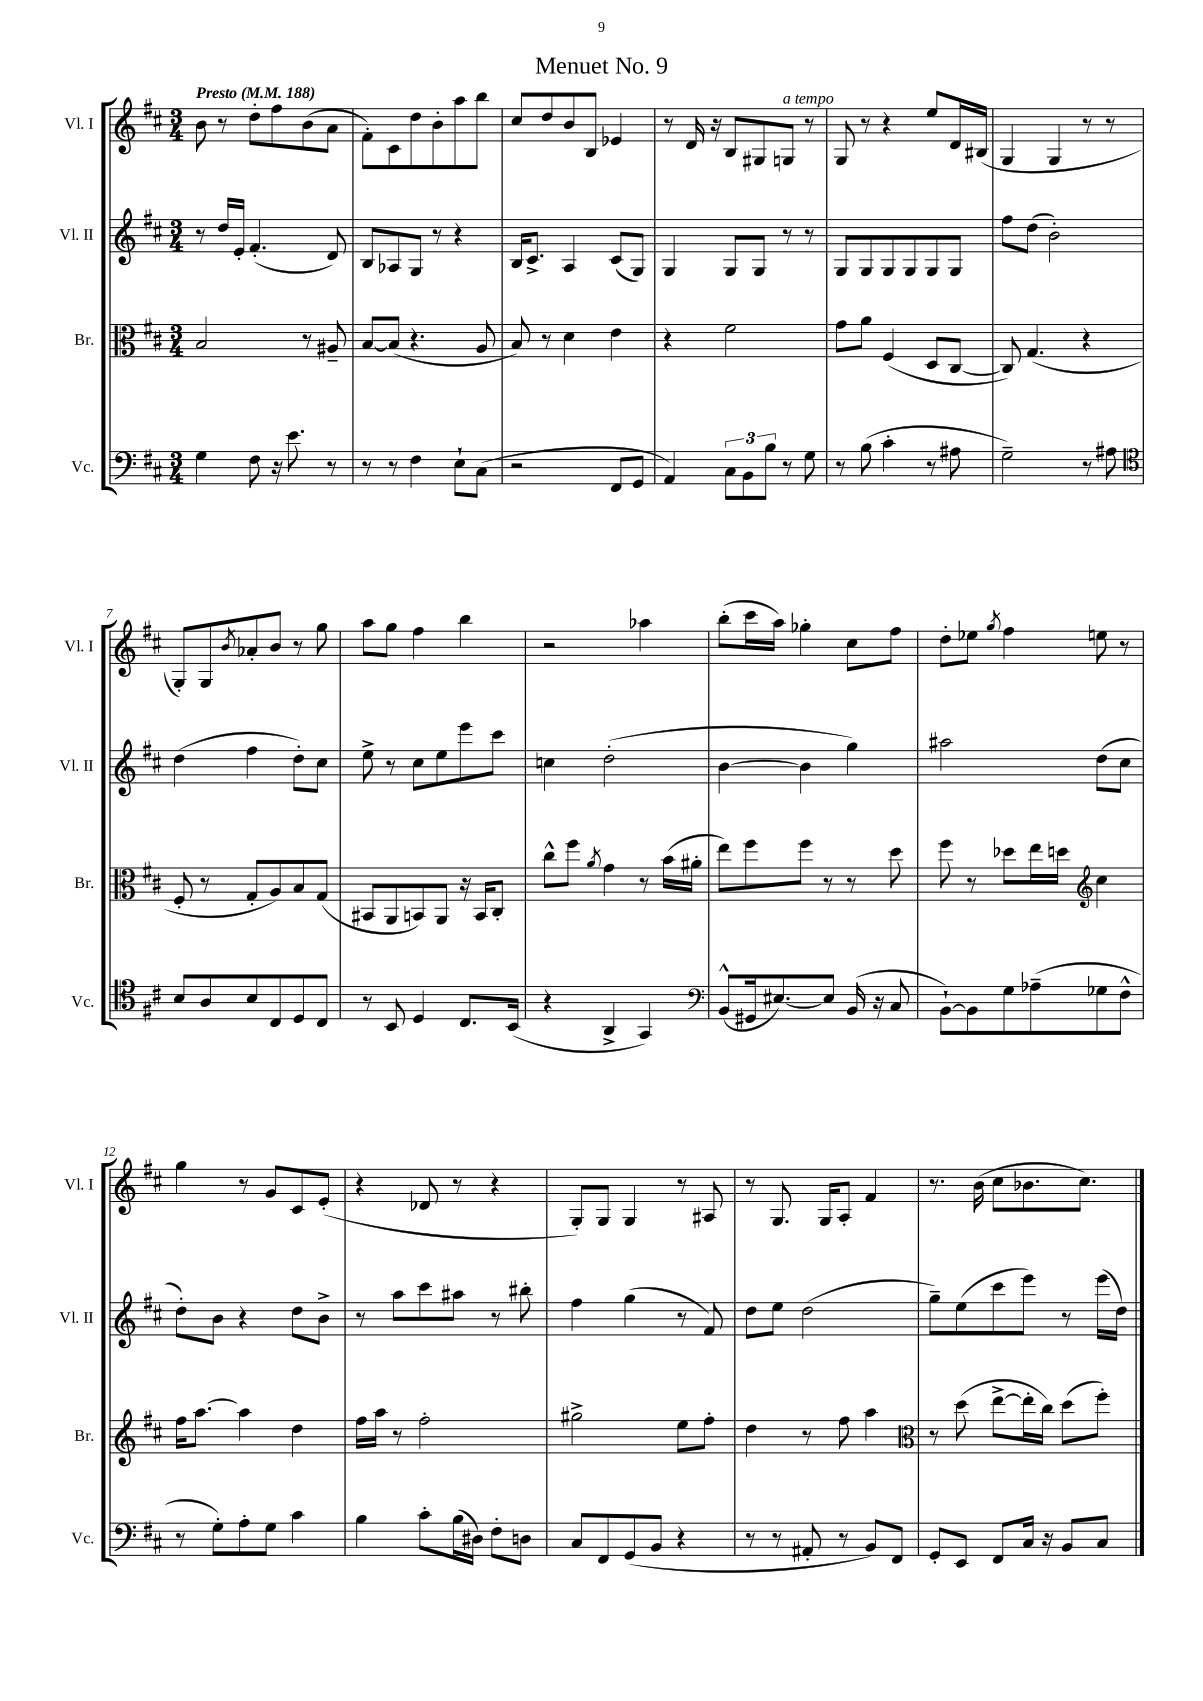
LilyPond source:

\header { title = "Menuet No. 9" }
<<
\new StaffGroup <<
\new Staff = "s0" \with { instrumentName = "Vl. I" shortInstrumentName = "Vl. I" } {
    \clef treble \key d \major \numericTimeSignature \time 3/4 \tempo "Presto" 4 = 188
    b'8 r8 d''8-. fis''8 b'8( a'8 |
    fis'8-.) cis'8 d''8 b'8-. a''8 b''8 |
    cis''8 d''8 b'8 b8 ees'4 |
    r8 d'16 r16 b8 gis8 g8^\markup { \italic "a tempo" } r8 |
    g8 r8 r4 e''8 d'16 bis16( |
    g4 g4 r8 r8 |
    g8-.) g8 \acciaccatura { b'8 } aes'8-. b'8 r8 g''8 |
    a''8 g''8 fis''4 b''4 |
    r2 aes''4 |
    b''8-.( cis'''16 a''16) ges''4-. cis''8 fis''8 |
    d''8-. ees''8 \acciaccatura { g''8 } fis''4 e''8 r8 |
    g''4 r8 g'8 cis'8 e'8-.( |
    r4 des'8 r8 r4 |
    g8-.) g8 g4 r8 ais8 |
    r8 g8. g16 a8-. fis'4 |
    r8. b'16( cis''8 bes'8. cis''8.) \bar "|." |
}
\new Staff = "s1" \with { instrumentName = "Vl. II" shortInstrumentName = "Vl. II" } {
    \clef treble \key d \major \numericTimeSignature \time 3/4
    r8 d''16 e'16-. fis'4.-.( d'8) |
    b8 aes8 g8 r8 r4 |
    b16 cis'8.-> a4 cis'8( g8) |
    g4 g8 g8 r8 r8 |
    g8 g8 g8 g8 g8 g8 |
    fis''8 d''8( b'2-.) |
    d''4( fis''4 d''8-.) cis''8 |
    e''8-> r8 cis''8 e''8 e'''8 cis'''8 |
    c''4 d''2-.( |
    b'4~ b'4 g''4) |
    ais''2 d''8( cis''8 |
    d''8-.) b'8 r4 d''8 b'8-> |
    r8 a''8 cis'''8 ais''8 r8 bis''8-. |
    fis''4 g''4( r8 fis'8) |
    d''8 e''8 d''2( |
    g''8--) e''8( cis'''8 e'''8) r8 e'''16( d''16) \bar "|." |
}
\new Staff = "s2" \with { instrumentName = "Br." shortInstrumentName = "Br." } {
    \clef alto \key d \major \numericTimeSignature \time 3/4
    b2 r8 ais8-- |
    b8~ b8( r4. a8 |
    b8) r8 d'4 e'4 |
    r4 fis'2 |
    g'8 a'8 fis4( d8 cis8~ |
    cis8) g4.( r4 |
    fis8-. r8 g8-. a8) b8 g8( |
    bis,8 a,8 b,8) a,8 r16 b,16 cis8-. |
    cis''8-^ fis''8 \acciaccatura { a'8 } g'4 r8 b'16( ais'16-. |
    e''8) fis''8 fis''8 r8 r8 d''8 |
    fis''8 r8 des''8 e''16 d''16 \clef treble cis''4 |
    fis''16 a''8.~ a''4 d''4 |
    fis''16 a''16 r8 fis''2-. |
    gis''2-> e''8 fis''8-. |
    d''4 r8 fis''8 a''4 |
    \clef alto r8 d''8( e''8~-> e''16-. cis''16) d''8( fis''8-.) \bar "|." |
}
\new Staff = "s3" \with { instrumentName = "Vc." shortInstrumentName = "Vc." } {
    \clef bass \key d \major \numericTimeSignature \time 3/4
    g4 fis8 r16 e'8. r8 |
    r8 r8 fis4 e8-! cis8( |
    r2 fis,8 g,8 |
    a,4) \tuplet 3/2 { cis8 b,8 b8 } r8 g8 |
    r8 b8( cis'4-. r8 ais8 |
    g2--) r8 ais8 |
    \clef tenor b8 a8 b8 cis8 d8 cis8 |
    r8 b,8 d4 cis8. b,16( |
    r4 a,4-> g,4) |
    \clef bass b,8-^( gis,16 eis8.~) eis8 b,16( r16 cis8 |
    b,8~-!) b,8 g8 aes8--( ges8 fis8-^ |
    r8 g8-.) a8-. g8 cis'4 |
    b4 cis'8-. b16( dis16) fis8-. d8 |
    cis8 fis,8 g,8( b,8 r4 |
    r8 r8 ais,8-. r8 b,8) fis,8 |
    g,8-. e,8 fis,8 cis16 r16 b,8 cis8 \bar "|." |
}
>>
>>
